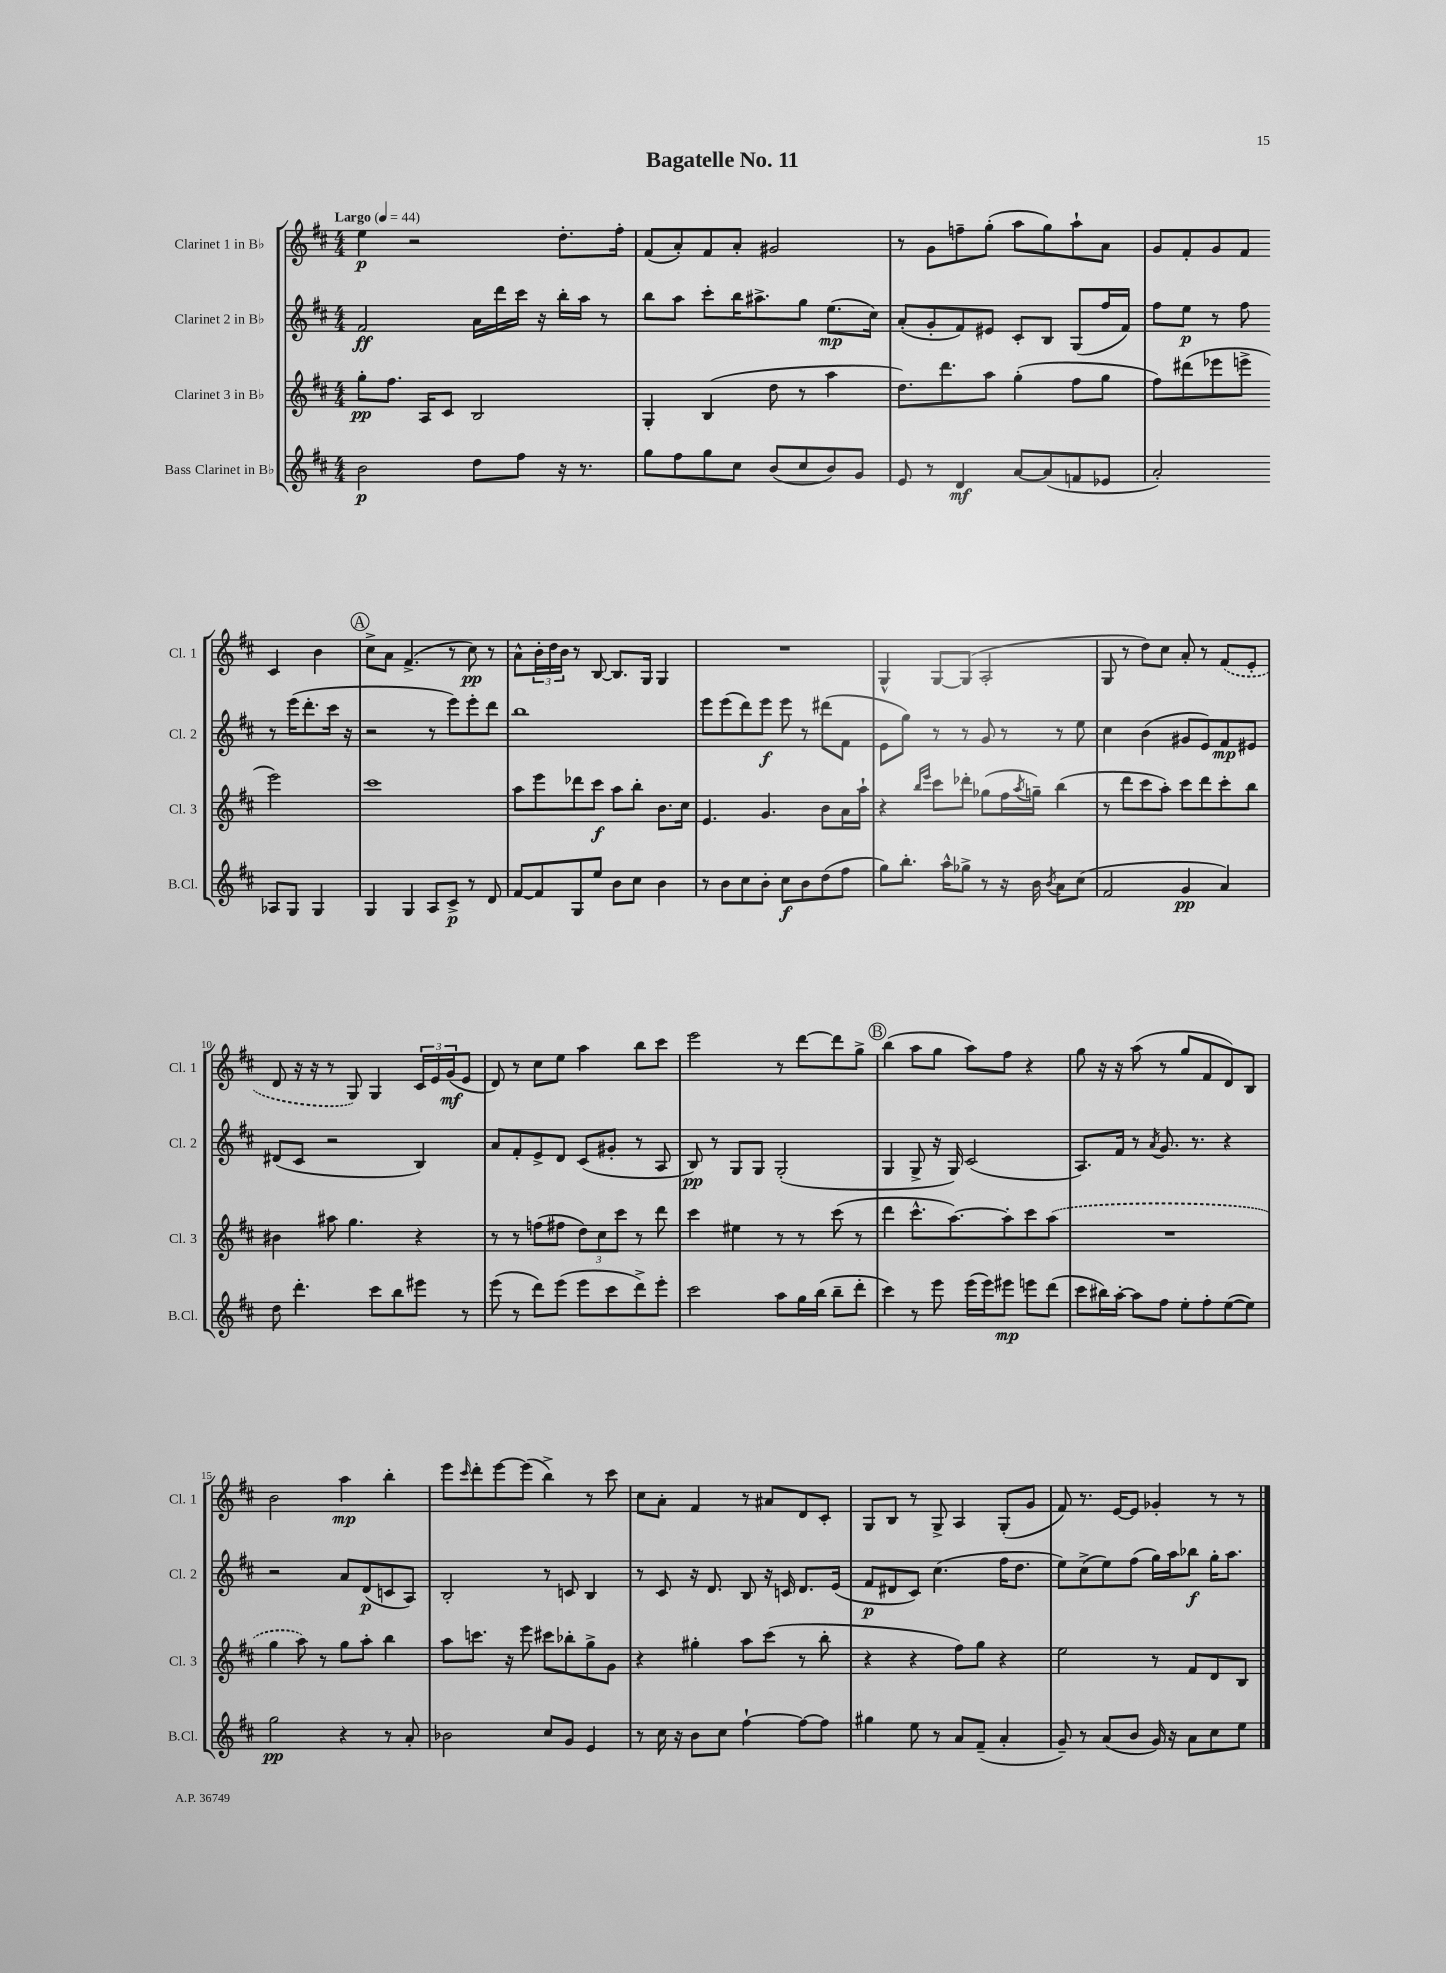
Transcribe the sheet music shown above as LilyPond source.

\header { title = "Bagatelle No. 11" }
<<
\new StaffGroup <<
\new Staff = "s0" \with { instrumentName = "Clarinet 1 in Bb" shortInstrumentName = "Cl. 1" } {
    \clef treble \key d \major \numericTimeSignature \time 4/4 \tempo "Largo" 4 = 44
    e''4\p r2 d''8.-. fis''16-. |
    fis'8( a'8-.) fis'8 a'8-. gis'2 |
    r8 g'8 f''8-- g''8-.( a''8 g''8) a''8-! a'8 |
    g'8 fis'8-. g'8 fis'8 cis'4 b'4 |
    \mark \markup { \circle "A" } cis''8-> a'8 fis'4.->( r8 cis''8\pp) r8 |
    a'8-^ \tuplet 3/2 { b'16-. d''16 b'16 } r8 b8~ b8. g16 g4 |
    R1 |
    g4-^ g8~ g8( a2-. |
    g8 r8 d''8) cis''8 a'8-. r8 \once \slurDashed fis'8( e'8-. |
    d'8 r16 r16 r8 g8) g4 \tuplet 3/2 { cis'16 e'16 g'16\mf( } e'8 |
    d'8) r8 cis''8 e''8 a''4 b''8 cis'''8 |
    e'''2 r8 d'''8~ d'''8 g''8-> |
    \mark \markup { \circle "B" } b''4( a''8 g''8 a''8) fis''8 r4 |
    g''8 r16 r16 a''8( r8 g''8 fis'8 d'8) b8 |
    b'2 a''4\mp b''4-. |
    e'''8 \grace { cis'''16 } d'''8-. e'''8~ e'''8( b''4->) r8 cis'''8 |
    cis''8 a'8-. fis'4 r8 ais'8 d'8 cis'8-. |
    g8 b8 r8 g8-> a4 g8-.( g'8 |
    fis'8) r8. e'16~ e'8 ges'4-. r8 r8 \bar "|." |
}
\new Staff = "s1" \with { instrumentName = "Clarinet 2 in Bb" shortInstrumentName = "Cl. 2" } {
    \clef treble \key d \major \numericTimeSignature \time 4/4
    fis'2\ff a'16 d'''16 cis'''16 r16 b''16-. a''16 r8 |
    b''8 a''8 cis'''8-. b''16 ais''8.-> g''8 e''8.\mp( cis''16) |
    a'8-.( g'8-. fis'8) eis'8 cis'8-. b8 g8( fis''16 fis'16) |
    fis''8 e''8\p r8 fis''8 r8 e'''16( d'''8.-. cis'''16 r16 |
    \mark \markup { \circle "A" } r2 r8 e'''8) e'''8-. d'''8 |
    b''1 |
    e'''8 e'''8( d'''8) e'''8\f e'''8 r8 dis'''8( fis'8 |
    e'8 g''8) r8 r8 g'8 r8 r8 e''8 |
    cis''4 b'4( gis'8 e'8) fis'8\mp eis'8 |
    dis'8( cis'8 r2 b4) |
    a'8 fis'8-. e'8-> d'8 cis'8( gis'8-. r8 a8 |
    b8\pp) r8 g8 g8 g2-.( |
    \mark \markup { \circle "B" } g4 g8-> r16 g16) cis'2( |
    a8.) fis'16 r8 \acciaccatura { a'8 } g'8. r8. r4 |
    r2 a'8 d'8\p( c'8 a8) |
    b2-. r8 c'8 b4 |
    r8 cis'8 r16 d'8. b8 r16 c'16 d'8. e'16( |
    fis'8\p dis'8 cis'8) cis''4.( fis''16 d''8. |
    e''8) cis''8->( e''8) fis''8( g''16) a''16 bes''8\f g''16-. a''8. \bar "|." |
}
\new Staff = "s2" \with { instrumentName = "Clarinet 3 in Bb" shortInstrumentName = "Cl. 3" } {
    \clef treble \key d \major \numericTimeSignature \time 4/4
    g''8-.\pp fis''8. a16 cis'8 b2 |
    g4-. b4( d''8 r8 a''4 |
    d''8.) d'''8. a''8 g''4-.( fis''8 g''8 |
    fis''8) dis'''8( ees'''8 e'''8-> e'''2) |
    \mark \markup { \circle "A" } cis'''1 |
    a''8 e'''8 des'''8 cis'''8\f a''8 b''8-. b'8. cis''16 |
    e'4. g'4. b'8 a'16 a''16-! |
    r4 \grace { b''16 e'''16 } cis'''8 des'''8-. ges''8( fis''16 \acciaccatura { a''8 } g''16--) b''4( |
    r8 d'''8 cis'''8 a''8-.) cis'''8 d'''8 cis'''8-. b''8 |
    bis'4 ais''8 g''4. r4 |
    r8 r8 f''8( fis''8 \tuplet 3/2 { d''8) cis''8 cis'''8 } r8 d'''8 |
    cis'''4 eis''4 r8 r8 cis'''8( r8 |
    \mark \markup { \circle "B" } d'''4 cis'''8.-^ a''8.~) a''8-. cis'''8 \once \slurDashed a''8( |
    R1 |
    g''4 a''8) r8 g''8 a''8-. b''4 |
    a''8 c'''8. r16 e'''8 cis'''8 bes''8-. g''8-> g'8 |
    r4 gis''4-. a''8 cis'''8( r8 b''8-. |
    r4 r4 fis''8) g''8 r4 |
    e''2 r8 fis'8 d'8 b8 \bar "|." |
}
\new Staff = "s3" \with { instrumentName = "Bass Clarinet in Bb" shortInstrumentName = "B.Cl." } {
    \clef treble \key d \major \numericTimeSignature \time 4/4
    b'2\p d''8 fis''8 r16 r8. |
    g''8 fis''8 g''8 cis''8 b'8( cis''8 b'8) g'8 |
    e'8 r8 d'4\mf a'8~ a'8( f'8 ees'8 |
    a'2-.) aes8 g8 g4 |
    \mark \markup { \circle "A" } g4 g4 a8 cis'8->\p r8 d'8 |
    fis'8~ fis'8 g8 e''8 b'8 cis''8 b'4 |
    r8 b'8 cis''8 b'8-. cis''8\f b'8 d''8( fis''8 |
    g''8) b''8.-. a''16-^ ges''8-> r8 r16 b'16 \acciaccatura { b'8 } a'8 cis''8( |
    fis'2 g'4\pp a'4) |
    d''8 d'''4.-. cis'''8 b''8 eis'''8 r8 |
    e'''8( r8 d'''8) e'''8( e'''8 cis'''8 d'''8->) e'''8-. |
    cis'''2 a''8 g''16 b''16( b''8-- d'''8-. |
    \mark \markup { \circle "B" } cis'''4) r8 e'''8 e'''16( e'''16) eis'''8\mp e'''8 d'''8( |
    cis'''8 bis''16) a''16~-. a''8 fis''8 e''8-. fis''8-. e''8~( e''8) |
    g''2\pp r4 r8 a'8-. |
    bes'2 cis''8 g'8 e'4 |
    r8 cis''16 r16 b'8 cis''8 fis''4~-! fis''8~ fis''8 |
    gis''4 e''8 r8 a'8 fis'8--( a'4-. |
    g'8--) r8 a'8( b'8 g'16) r16 a'8 cis''8 e''8 \bar "|." |
}
>>
>>
